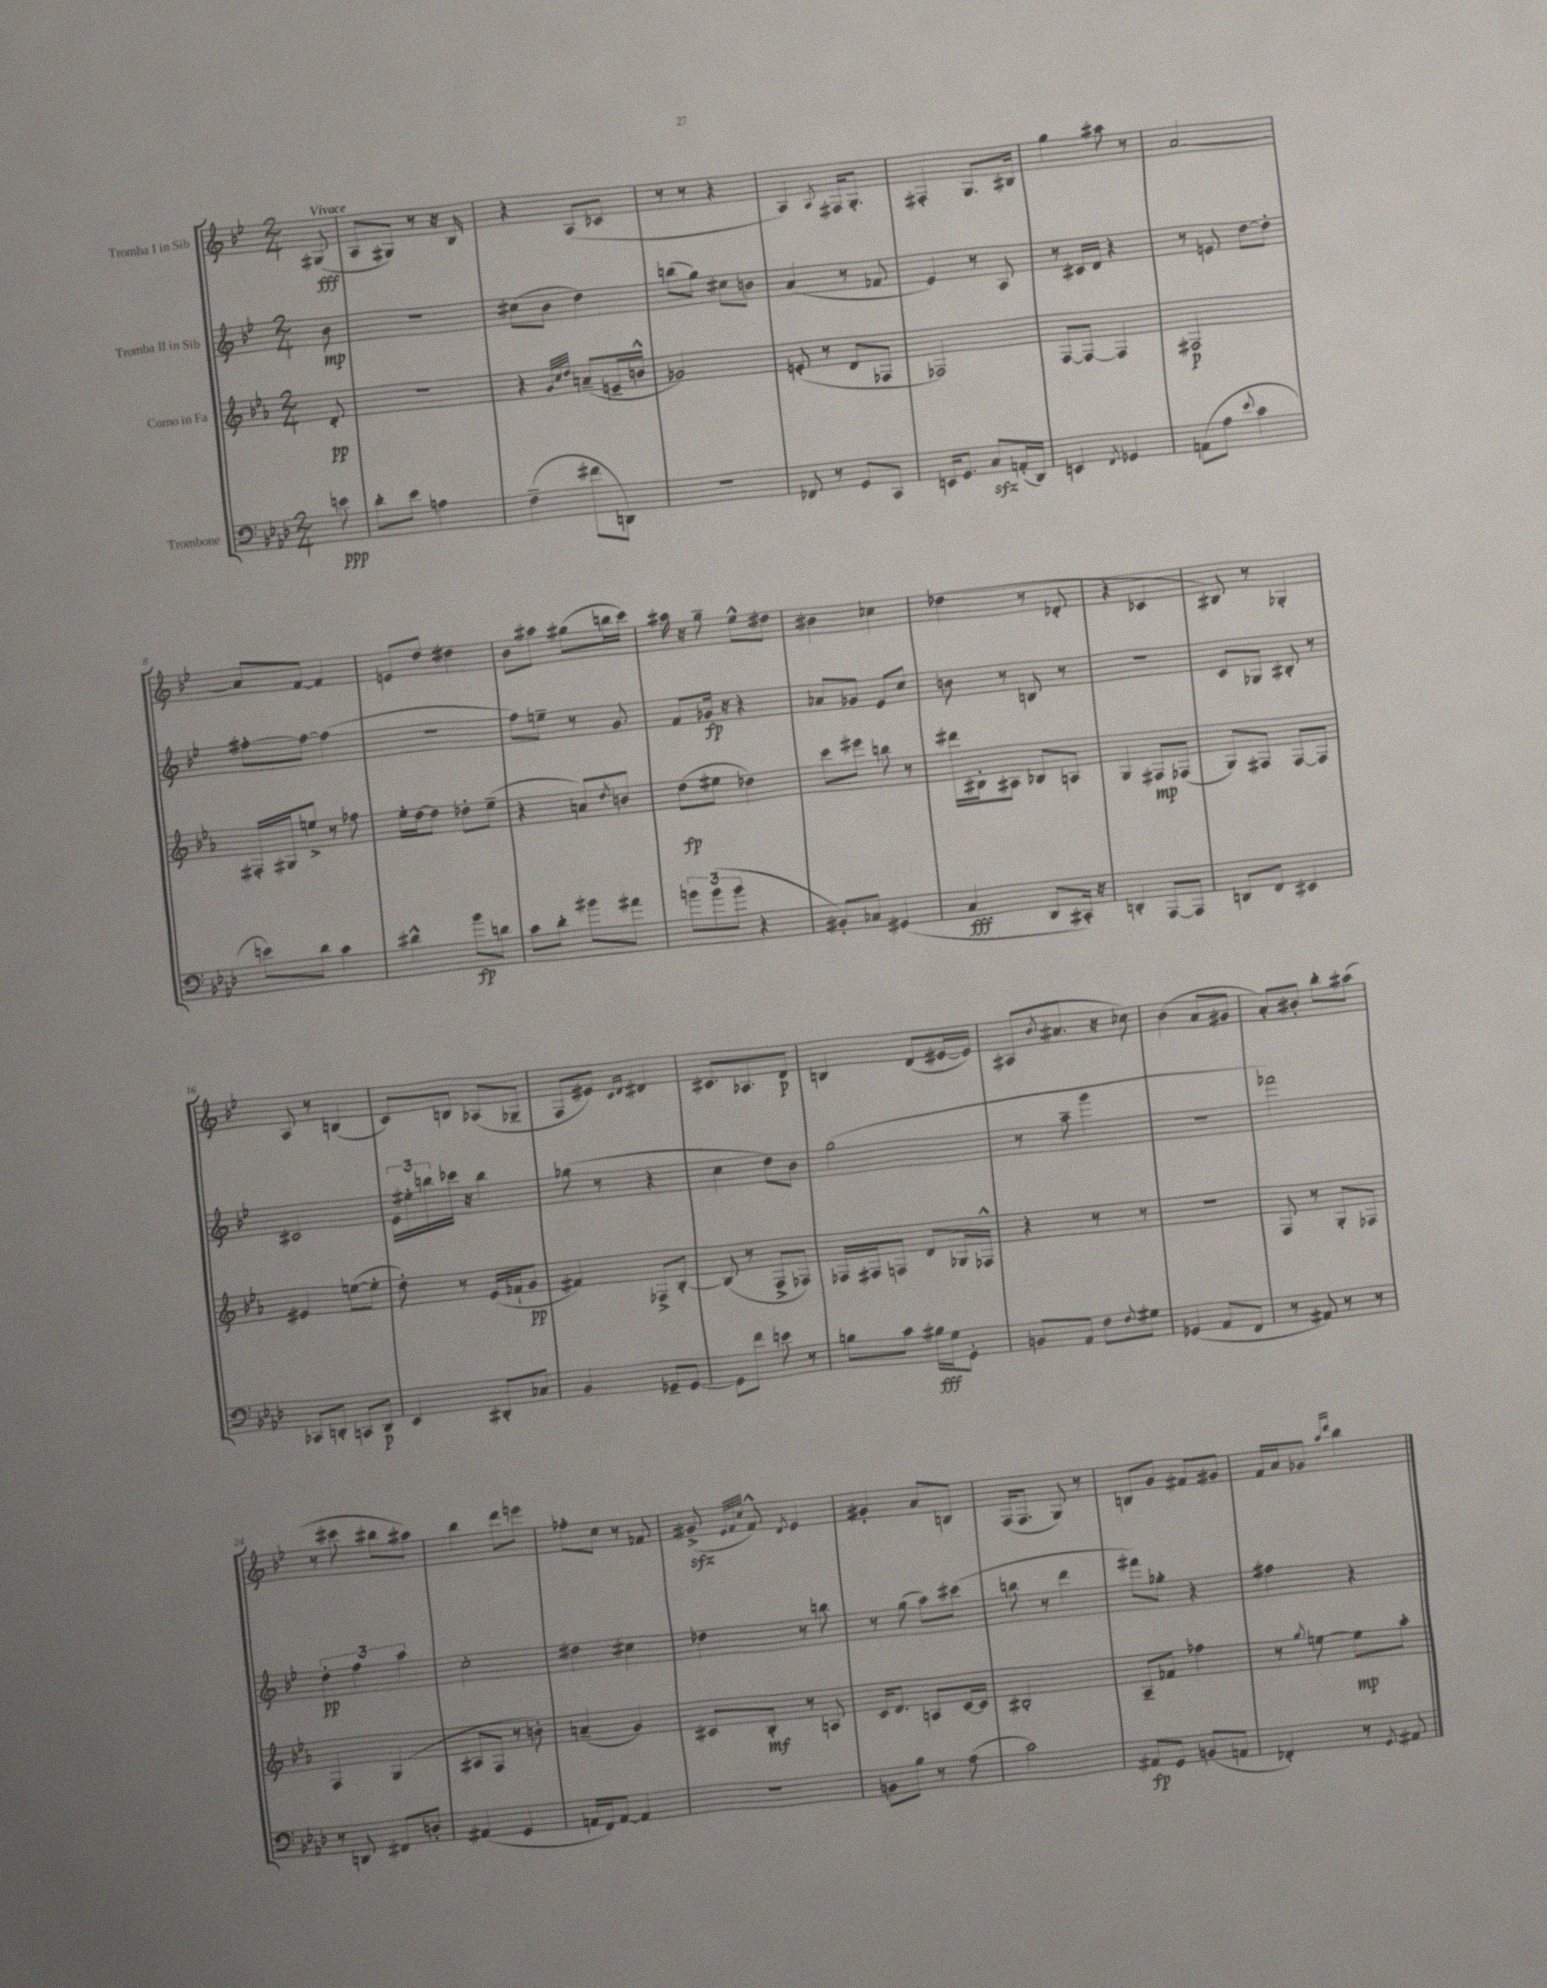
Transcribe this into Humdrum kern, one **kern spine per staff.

**kern	**kern	**kern	**kern
*staff4	*staff3	*staff2	*staff1
*clefF4	*clefG2	*clefG2	*clefG2
*k[b-e-a-d-]	*k[b-e-a-]	*k[b-e-]	*k[b-e-]
*M2/4	*M2/4	*M2/4	*M2/4
8e	8d'	8b-	(8G#
=	=	=	=
8d-'	2r	2r	8A
8e-	.	.	8G#)
4A	.	.	8r
.	.	.	16r
.	.	.	16B-
=	=	=	=
(4F~	4r	(8cc#	4r
.	.	8b-	.
.	32qqg	.	.
.	32qqcc	.	.
.	32qqdd	.	.
8f#	(8a~	4dd)	(8A
8DD)	16e~	.	8c-
.	16b^^	.	.
=	=	=	=
2r	2g-)	(8bb	8r
.	.	8gg)	8r
.	.	8cc#	4r
.	.	8b	.
=	=	=	=
8FF-	(8e'	(4a	4A)
8r	8r	.	.
.	.	.	8qA
8GG	8d	8r	16F#
.	.	.	8.G'
8CC	8F-	8f-	.
=	=	=	=
16EE	2F-)	4e-)	4F#'
8.GG	.	.	.
8C	.	8r	8.G
(16AA'	.	8A	.
16DD-)	.	.	16B#
=	=	=	=
4EE	[8F	8r	4gg
.	8F_	16c#	.
.	.	16d	.
8qFF	.	.	.
4GG-	4F]	4r	8aa#
.	.	.	8r
=	=	=	=
(8AA	2F#	8r	[2a
8A-	.	8e	.
8qqe-	.	.	.
4c	.	[8dd	.
.	.	8dd']	.
=	=	=	=
8e)	16F#'	[8ff#'	8a]
.	16G#	.	.
8d-	8ee^	8ff#_	[8f
4c	8r	(4ff#]	4f]
.	8ff-	.	.
=	=	=	=
4d#^^	16ee-'	2r	8e
.	[16dd	.	.
.	8dd]	.	8dd
8b-	8dd-'	.	4dd#
8d	(8ee-~	.	.
=	=	=	=
8c	4r	8ff)	8b-
8d-'	.	8ee~	8aa#
8b#	8a)	8r	(8gg#
.	8qdd	.	.
8a#	8b	8g	16bb
.	.	.	16ccc)
=	=	=	=
12b	(8dd	8f	16aa#
.	.	.	16r
(12b	.	.	.
.	8ee#	16g-	8gg~
12b	.	.	.
.	.	16r	.
4r	4dd-)	4r	8ee-^^
.	.	.	8dd#
=	=	=	=
8BB#')	8ccc	8a-	4b#
8C-	8eee#	8g-	.
(4GG#	8bb	8e-	4cc-
.	8r	8cc	.
=	=	=	=
4C	16ddd#	8b	(4dd-
.	16B#'	.	.
.	8A#	8r	.
8DD-	8B-	8B	8r
16CC#')	8A	8r	8d-'
16r	.	.	.
=	=	=	=
4DD'	4G	2r	4r
[8AAA-	8F#	.	4c-
8AAA-]	(8F-	.	.
=	=	=	=
8DD	8G)	8c	8B#)
8FF	8F#	8G-	8r
4EE#	[8F#	8B#'	4G-'
.	8F#]	8r	.
=	=	=	=
8CC-	4e#	2c#	8A
8DD'	.	.	8r
8CC	([8ee	.	(4B
8DD	8ee']	.	.
=	=	=	=
4EE-	8dd')	24e-	8c)
.	.	24ee#'	.
.	.	24bb	.
.	8r	16ccc-	8B
.	.	16r	.
8DD#'	(16e-	4bb	(8A-
.	16f-`	.	.
8C-	8g	.	8G-~
=	=	=	=
4BB-	4f#)	(8gg-	8F
.	.	8r	8e#)
.	.	.	16qqc
.	.	.	16qqd
8GG-~	8F-^	4r	4d#
[8GG-	[8B-'	.	.
=	=	=	=
8GG-]	(8B-]	4cc	8.c#
8f	8r	.	.
.	.	.	8.A-
8e	8F^	8dd)	.
8r	8F-)	8b-	8d
=	=	=	=
8B	16F-	(2gg	4B
.	16F#	.	.
8c	8F	.	.
16B#	8d	.	(8d
16G	.	.	.
8GG'	16G-	.	[16e#
.	16F-^^	.	16e#])
=	=	=	=
8BB	4r	8r	(8A#
.	.	.	8qb-
8AA-	.	8aa~	8.a#
8F	8r	4ggg	.
.	.	.	16r
8qqF	.	.	.
8G#	8r	.	8cc-)
=	=	=	=
(4GG-	2r	2r	(4b-
8AA-	.	.	8a
8FF	.	.	8g#
=	=	=	=
8r	8F	2fff-)	8a')
8AA#)	8r	.	8b#'
8r	8G'	.	8bb-'
8r	8F-	.	(8aa#
=	=	=	=
8r	4F	6dd'	8r
8DD	.	.	8ccc#
.	.	6ff	.
8FF#	(4G	.	8bb#
.	.	6aa	.
8D'	.	.	8aa#)
=	=	=	=
(4AA#	8A#	2cc'	4bb-
.	8F	.	.
4GG	8r	.	8ddd
.	8b')	.	8eee
=	=	=	=
16AA	(4a~	4dd#	8ff-'
16FF)	.	.	.
[8AA	.	.	8cc
4AA]	4g)	4cc#	8r
.	.	.	8f-
=	=	=	=
2r	8c#	4dd-	(8g#^
.	.	.	32qqe-
.	.	.	32qqf
.	.	.	32qqcc
.	8B-'	.	8f^^)
.	.	.	8qd
.	8r	8r	4e-
.	8A	8bb	.
=	=	=	=
8BB	16c	8r	4g#'
.	8.d	.	.
8B-	.	(8gg	.
8r	8A	8aa)	8a
(8A-	[16c	(8ccc#	8B
.	16c]	.	.
=	=	=	=
2c)	2B#'	8bb	(16F
.	.	.	8.F
.	.	8r	.
.	.	4ddd	8G)
.	.	.	8r
=	=	=	=
8AA#	8A-~	8fff#)	8B
8GG	8f-	8gg-'	8g
(8BB	4ff-	4r	8f#
8AA	.	.	8g#
=	=	=	=
4FF-')	8r	4ff#	16f
.	.	.	16a
.	8qgg	.	.
.	[8ee	.	8g-
.	.	.	16qqaa
.	.	.	16qqddd
8r	8ee]	4r	4bb-
8qGG	.	.	.
8AA#	8aa-'	.	.
==	==	==	==
*-	*-	*-	*-
